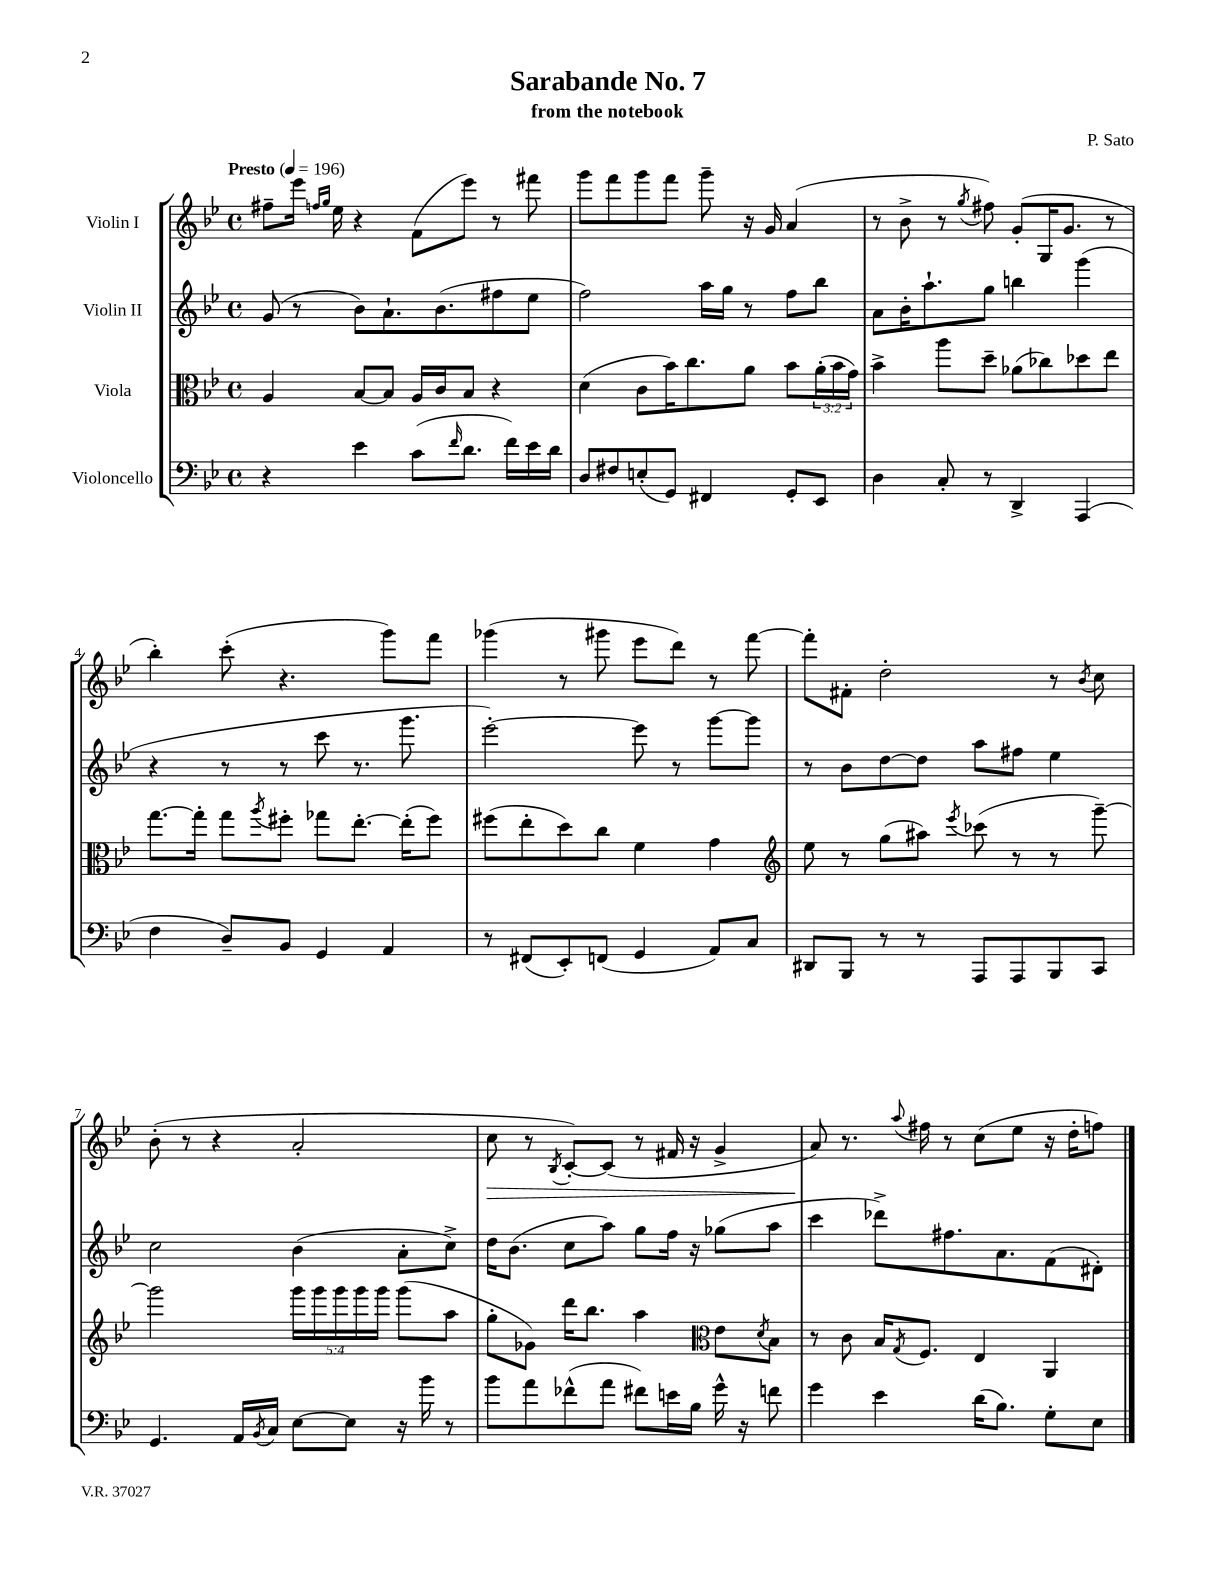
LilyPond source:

\header { title = "Sarabande No. 7" composer = "P. Sato" subtitle = "from the notebook" }
<<
\new StaffGroup <<
\new Staff = "s0" \with { instrumentName = "Violin I" } {
    \clef treble \key bes \major \defaultTimeSignature \time 4/4 \tempo "Presto" 4 = 196
    fis''8-- ees'''16 \grace { f''16 g''16 } ees''16 r4 f'8( ees'''8) r8 fis'''8 |
    g'''8 f'''8 g'''8 f'''8 g'''8-- r16 g'16 a'4( |
    r8 bes'8-> r8 \acciaccatura { g''8 } fis''8) g'8-.( g16 g'8. r8 |
    bes''4-.) c'''8-.( r4. g'''8) f'''8 |
    ges'''4( r8 gis'''8 ees'''8 d'''8) r8 f'''8~ |
    f'''8-. fis'8-. d''2-. r8 \acciaccatura { bes'8 } c''8 |
    bes'8-.( r8 r4 a'2-. |
    c''8\> r8 \acciaccatura { bes8 } c'8~-.) c'8( r8 fis'16 r16 g'4-> |
    a'8\!) r8. \appoggiatura { a''8 } fis''16 r8 c''8( ees''8 r16 d''16-. f''8) \bar "|." |
}
\new Staff = "s1" \with { instrumentName = "Violin II" } {
    \clef treble \key bes \major \defaultTimeSignature \time 4/4
    g'8( r8 bes'8) a'8.-! bes'8.( fis''8 ees''8 |
    f''2) a''16 g''16 r8 f''8 bes''8 |
    a'8 bes'16-. a''8.-! g''8 b''4 g'''4( |
    r4 r8 r8 c'''8 r8. g'''8. |
    ees'''2~-.) ees'''8 r8 g'''8~ g'''8 |
    r8 bes'8 d''8~ d''8 a''8 fis''8 ees''4 |
    c''2 bes'4( a'8-. c''8->) |
    d''16 bes'8.( c''8 a''8) g''8 f''16 r16 ges''8( a''8 |
    c'''4 des'''8->) fis''8. a'8. f'8( dis'8-.) \bar "|." |
}
\new Staff = "s2" \with { instrumentName = "Viola" } {
    \clef alto \key bes \major \defaultTimeSignature \time 4/4 \override Staff.TupletNumber.text = #tuplet-number::calc-fraction-text
    a4 bes8~ bes8 a16 c'16 bes8 r4 |
    d'4( c'8 bes'16) c''8. a'8 bes'8 \tuplet 3/2 { a'16-.( bes'16 g'16) } |
    bes'4-> a''8 d''8-- aes'8( ces''8) des''8 ees''8 |
    g''8.~ g''16-. g''8 \acciaccatura { a''8 } fis''8-. ges''8 ees''8.~-. ees''16-.( fis''8) |
    fis''8( ees''8-. d''8) c''8 f'4 g'4 |
    \clef treble ees''8 r8 g''8( ais''8) \acciaccatura { ees'''8 } ces'''8( r8 r8 g'''8~--) |
    g'''2 \tuplet 5/4 { g'''16 g'''16 g'''16 g'''16 g'''16 } g'''8( a''8 |
    g''8-. ges'8) d'''16 bes''8. a''4 \clef alto ees'8 \acciaccatura { d'8 } bes8 |
    r8 c'8 bes16 \acciaccatura { g8 } f8. ees4 a,4 \bar "|." |
}
\new Staff = "s3" \with { instrumentName = "Violoncello" } {
    \clef bass \key bes \major \defaultTimeSignature \time 4/4
    r4 ees'4 c'8( \grace { f'16 } d'8. f'16) ees'16 d'16 |
    d8 fis8 e8-.( g,8) fis,4 g,8-. ees,8 |
    d4 c8-. r8 d,4-> a,,4( |
    f4 d8--) bes,8 g,4 a,4 |
    r8 fis,8( ees,8-.) f,8( g,4 a,8) c8 |
    dis,8 bes,,8 r8 r8 a,,8 a,,8 bes,,8 c,8 |
    g,4. a,16 \acciaccatura { bes,8 } c16 ees8~ ees8 r16 bes'16 r8 |
    bes'8 a'8 fes'8-^( a'8 fis'8) e'16 bes16 g'16-^ r16 f'8 |
    g'4 ees'4 d'16( bes8.) g8-. ees8 \bar "|." |
}
>>
>>
